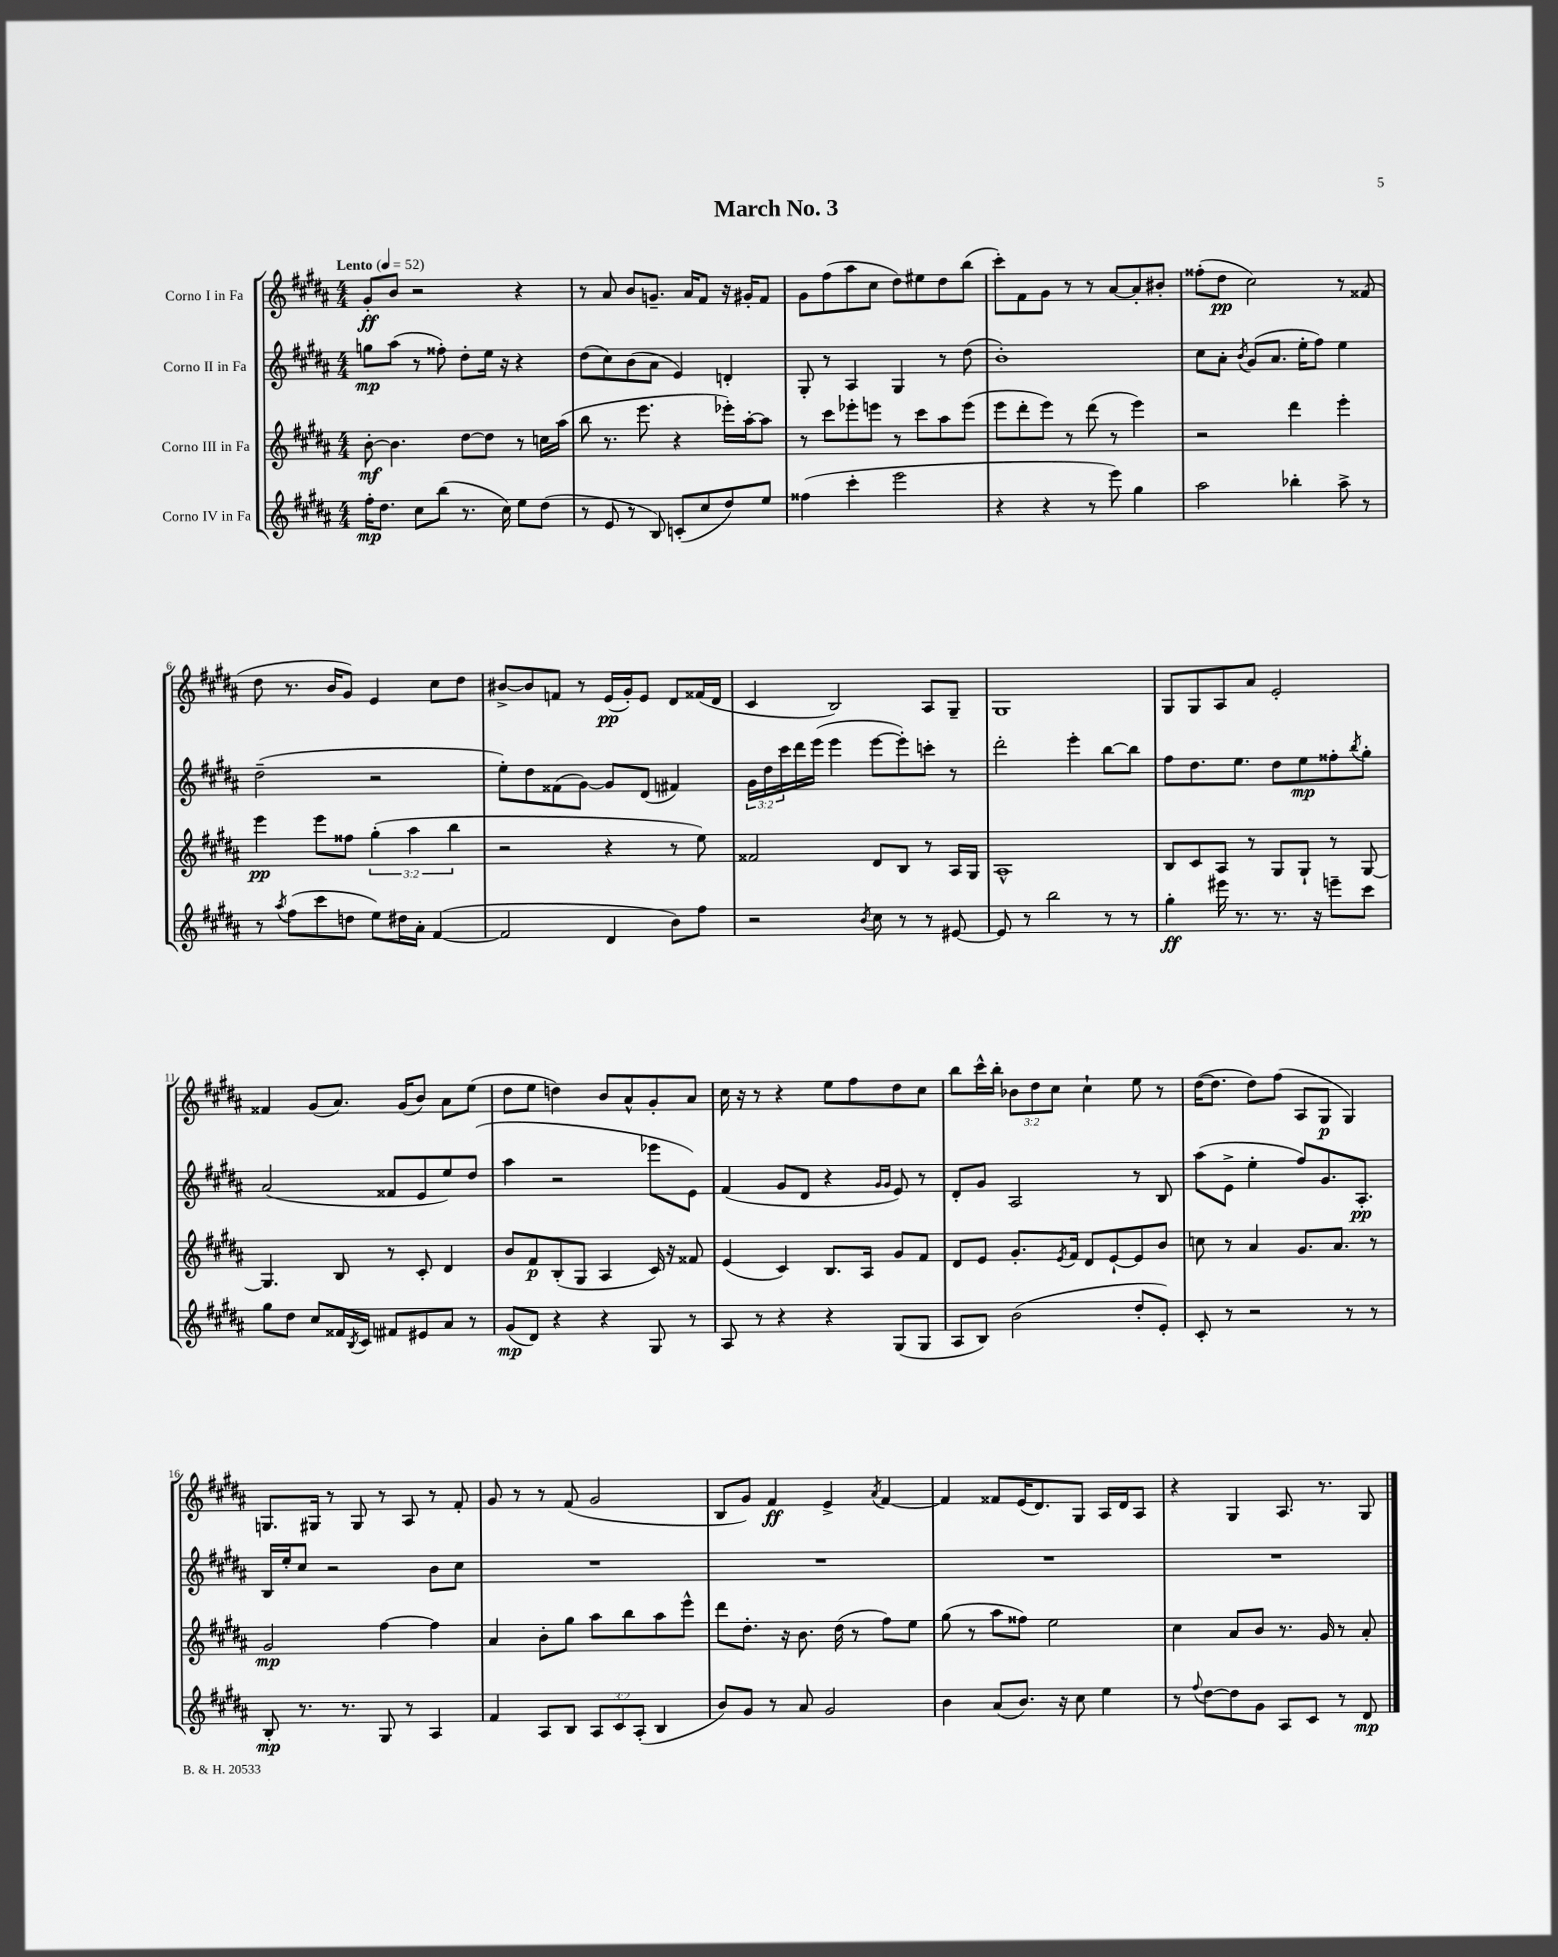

**kern	**kern	**kern	**kern
*staff4	*staff3	*staff2	*staff1
*clefG2	*clefG2	*clefG2	*clefG2
*k[f#c#g#d#a#]	*k[f#c#g#d#a#]	*k[f#c#g#d#a#]	*k[f#c#g#d#a#]
*M4/4	*M4/4	*M4/4	*M4/4
*MM52	*MM52	*MM52	*MM52
16ff#'\LK	[8b'\	8gg\L	8g#'/L
8.dd#\J	.	.	.
.	4.b\]	(8aa#\J	8b/J
8cc#\L	.	8r	2r
(8bb\J	.	8ff##'\)	.
8.r	[8dd#\L	8dd#'\L	.
.	8dd#\]J	16ee\Jk	.
16cc#\)	.	16r	.
8ee\L	8r	4r	4r
(8dd#\J	16cc\LL	.	.
.	(16aa#\JJ	.	.
=	=	=	=
8r	8bb\	(8dd#\L	8r
8e/	8.r	8cc#\)	8a#/
8r	.	(8b\	8b/L
.	8.eee\	.	.
8B/)	.	8a#\J	8.g~/J
(8c'/L	4r	4e/)	.
.	.	.	16a#/LK
8cc#/	.	.	8f#/J
8dd#/)	16eee-'\LL)	4d'/	16r
.	[16aa#'\J	.	16g#'/LK
8ee/J	8aa#\]J	.	8f#/J
=	=	=	=
(4ff##\	8r	8G#'/	8g#\L
.	8ccc#\L	8r	(8ff#\
4ccc#'\	8eee-'\	4A#/	8aa#\
.	8eee\J	.	8cc#\J
2eee\	8r	4G#/	8dd#\L)
.	8ccc#\L	.	8ee#\
.	8aa#\	8r	8dd#\
.	(8eee\J	(8dd#\	(8bb\J
=	=	=	=
4r	8eee\L	1b')	8ccc#'\L)
.	8ddd#'\	.	8f#\
4r	8eee\J)	.	8g#\J
.	8r	.	8r
8r	(8ddd#\	.	8r
8eee\)	8r	.	[8a#/L
4gg#\	4eee\)	.	8a#'/]
.	.	.	8b#'/J
=	=	=	=
2aa#\	2r	8cc#\L	(8ff##'\L
.	.	8a#'\J	8dd#\J
.	.	8qb/	.
.	.	(8g#/L	2cc#\)
.	.	8.a#/J	.
4bb-'\	4ddd#\	.	.
.	.	16ee'\LK	.
.	.	8ff#\J)	.
8aa#^\	4eee'\	4ee\	8r
8r	.	.	(8f##/
=	=	=	=
8r	4eee\	(2dd#~\	8dd#\
8qaa#/	.	.	.
(8ff#\L	.	.	8.r
8ccc#\	8eee\L	.	.
.	.	.	16b/LK
8dd\J	8ff##\J	.	8g#/J)
8ee\L)	(6gg#'\	2r	4e/
16dd#\L	.	.	.
.	6aa#\	.	.
16a#'\JJ	.	.	.
([4f#/	.	.	8cc#\L
.	6bb\	.	.
.	.	.	8dd#\J
=	=	=	=
2f#/]	2r	8ee'\L)	[8b#^/L
.	.	8dd#\	8b#/]
.	.	(8f##\	8f/J
.	.	[8g#\J)	8r
4d#/	4r	8g#/]L	(16e/LL
.	.	.	16g#'/J)
.	.	(8d#/J	8e/J
8b\L)	8r	4f#/)	8d#/L
8ff#\J	8ee\)	.	(16f##/L
.	.	.	16d#/JJ
=	=	=	=
2r	2f##/	24g#\LL	4c#/
.	.	24dd#\	.
.	.	24ccc#\	.
.	.	16ddd#\	.
.	.	(16eee\JJ	.
.	.	4eee\	2B/)
8qb/	.	.	.
8cc#\	8d#/L	[8eee\L	.
8r	8B/J	8eee'\])	.
8r	8r	8ccc'\J	8A#/L
[8e#/	16A#/LL	8r	8G#~/J
.	16G#/JJ	.	.
=	=	=	=
8e#/]	1A#^^	2ddd#'\	1G#
8r	.	.	.
2bb\	.	.	.
.	.	4eee'\	.
8r	.	[8bb\L	.
8r	.	8bb\]J	.
=	=	=	=
4gg#'\	8B/L	8ff#\L	8G#/L
.	8c#/	8.dd#\	8G#/
16eee#\	8A#/J	.	8A#/
8.r	.	8.ee\J	.
.	8r	.	8a#/J
8.r	8G#/L	8dd#\L	2e'/
.	8G#`/J	8ee\	.
16r	.	.	.
8eee~\L	8r	8ff##'\	.
.	.	8qbb/	.
8ccc#\J	[8G#/	8gg#'\J	.
=	=	=	=
8gg#\L	4.G#/]	(2a#/	4f##/
8dd#\J	.	.	.
8cc#/L	.	.	(8g#/L
16f##/L	8B/	.	8.a#/J)
8qB/	.	.	.
16c#/JJ	.	.	.
8f#/L	8r	8f##/L	.
.	.	.	(16g#/LK
8e#/	8c#'/	8e/	8b/J)
8a#/J	4d#/	8ee/)	8a#\L
8r	.	(8dd#/J	(8ee\J
=	=	=	=
(8g#/L	8b/L	4aa#\	8dd#\L
8d#/J)	8f#/	.	8ee\J
4r	(8B'/	2r	4dd\)
.	8G#/J	.	.
4r	4A#/	.	8b/L
.	.	.	8a#^^/
8G#/	16c#/)	8eee-\L	8g#'/
.	16r	.	.
8r	8f##/	8e\J)	8a#/J
=	=	=	=
8A#/	(4e/	(4f#/	16cc#\
.	.	.	16r
8r	.	.	8r
4r	4c#/)	8g#/L	4r
.	.	8d#/J	.
4r	8.B/L	4r	8ee\L
.	.	.	8ff#\
.	16A#/Jk	.	.
.	.	16qqg#/LL	.
.	.	16qqg#/JJ	.
(8G#/L	8g#/L	8e/)	8dd#\
8G#/J	8f#/J	8r	8cc#\J
=	=	=	=
8A#/L	8d#/L	8d#'/L	8bb\L
8B/J)	8e/J	8g#/J	16ccc#^^\L
.	.	.	16bb'\JJ
(2b\	8.g#'/L	2A#/	12b-\L
.	.	.	12dd#\
.	.	.	12cc#\J
.	8qe/	.	.
.	16f#/Jk	.	.
.	8d#/L	.	4cc#`\
.	[8e`/	.	.
8dd#'/L	8e/]	8r	8ee\
8e'/J)	8b/J	8B/	8r
=	=	=	=
8c#'/	8cc\	(8aa#\L	([16dd#\LK
.	.	.	8.dd#\]J
8r	8r	8e^\J	.
2r	4a#/	4ee'\	8dd#\L)
.	.	.	(8ff#\J
.	8.g#/L	8ff#/L)	8A#/L
.	.	8.g#/	8G#/J
.	8.a#/J	.	.
8r	.	.	4G#/)
.	.	8.A#'/J	.
8r	8r	.	.
=	=	=	=
8B'/	2g#/	16B/LL	8.G/L
.	.	16ee'/J	.
8.r	.	8cc#/J	.
.	.	.	16G#/Jk
.	.	2r	8r
8.r	.	.	.
.	.	.	8G#/
8G#/	[4ff#\	.	8r
8r	.	.	8A#/
4A#/	4ff#\]	8b\L	8r
.	.	8cc#\J	8f#'/
=	=	=	=
4f#/	4a#/	1r	8g#/
.	.	.	8r
8A#/L	8b'\L	.	8r
8B/J	8gg#\J	.	(8f#/
12A#/L	8aa#\L	.	2g#/
12c#/	.	.	.
.	8bb\	.	.
(12A#'/J	.	.	.
4B/	8aa#\	.	.
.	8eee^^\J	.	.
=	=	=	=
8b/L)	8ddd#\L	1r	8B/L
8g#/J	8.dd#'\J	.	8g#/J)
8r	.	.	4f#/
.	16r	.	.
8a#/	8.b\	.	.
2g#/	.	.	4e^/
.	(16dd#\	.	.
.	8r	.	.
.	.	.	8qa#/
.	8ff#\L)	.	[4f#/
.	8ee\J	.	.
=	=	=	=
4b\	(8gg#\	1r	4f#/]
.	8r	.	.
(8a#/L	8aa#\L	.	8f##/L
8.b/J)	8ff##\J)	.	(16e/K
.	.	.	8.d#/)
.	2ee\	.	.
16r	.	.	.
8cc#\	.	.	8G#/J
4ee\	.	.	16A#/LL
.	.	.	16d#/J
.	.	.	8A#/J
=	=	=	=
8r	4cc#\	1r	4r
8qqff#/	.	.	.
[8dd#\L	.	.	.
8dd#\]	8a#/L	.	4G#/
8g#\J	8b/J	.	.
8A#/L	8.r	.	8.A#/
8c#/J	.	.	.
.	16g#/	.	8.r
8r	8r	.	.
8d#/	8a#'/	.	8G#/
==	==	==	==
*-	*-	*-	*-
